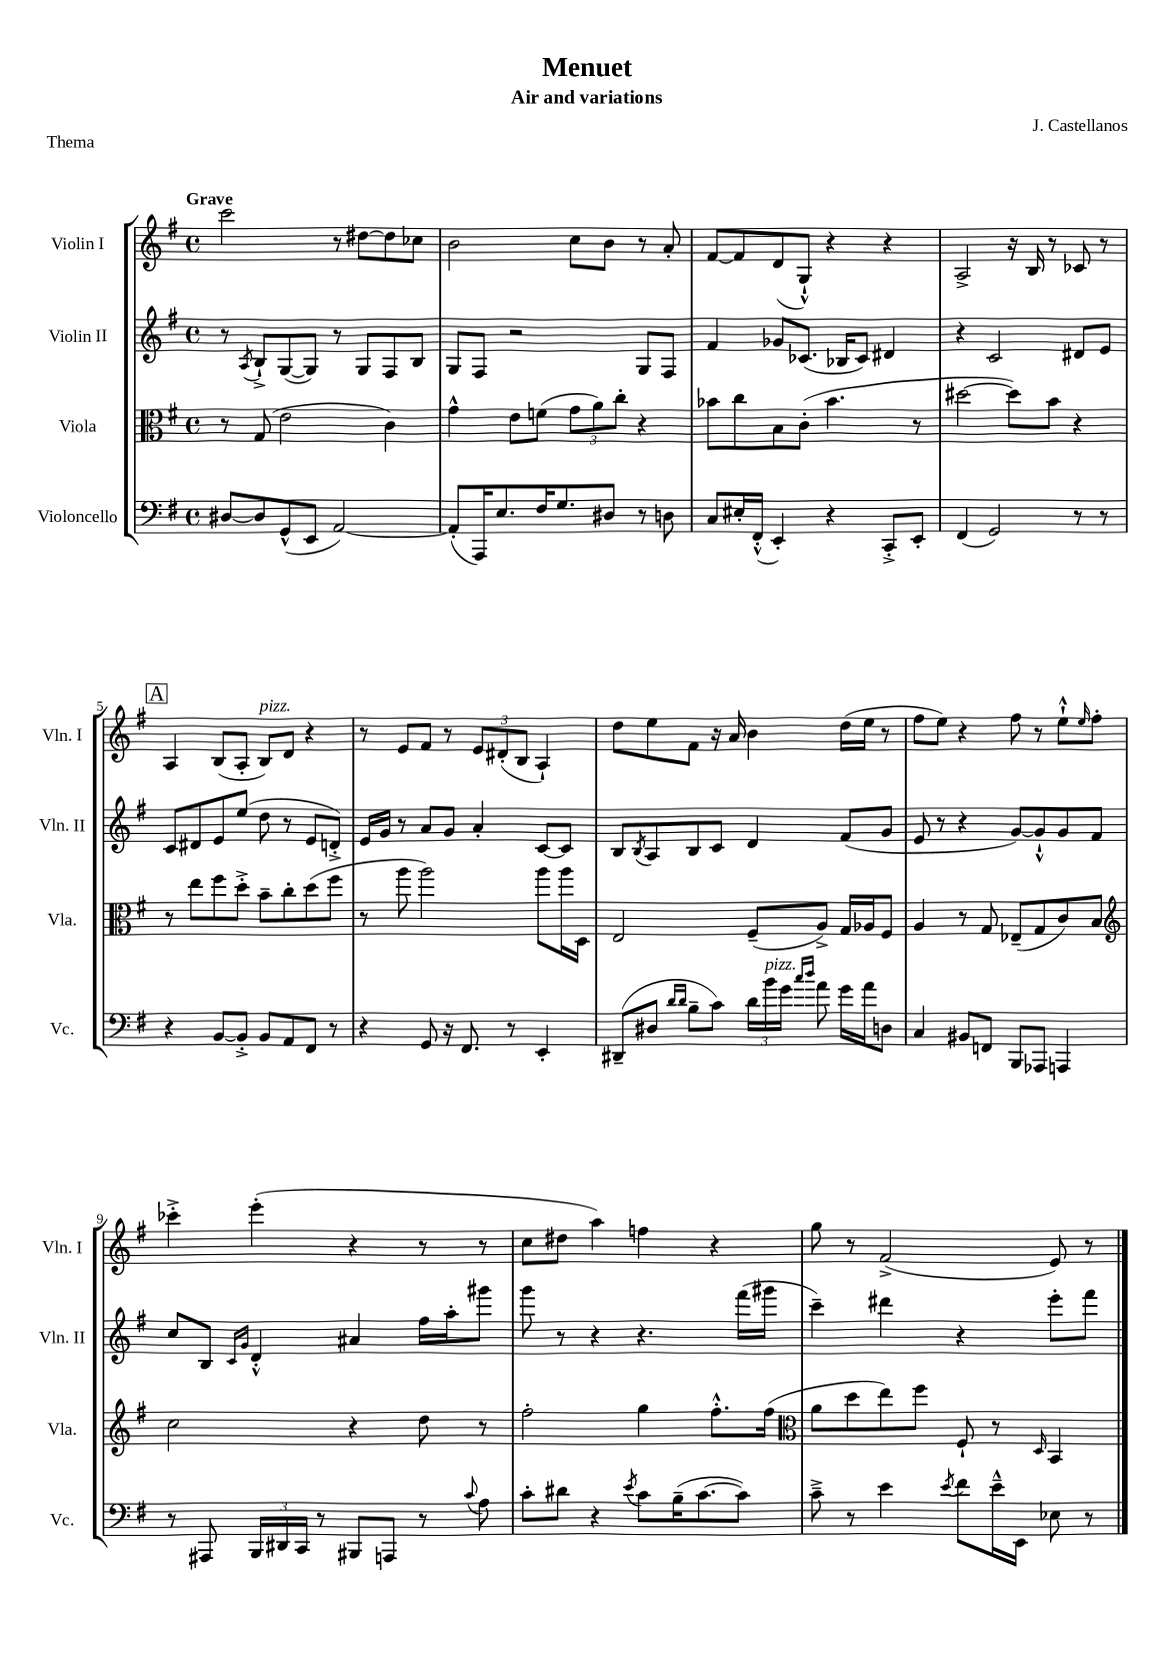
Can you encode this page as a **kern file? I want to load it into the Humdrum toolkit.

**kern	**kern	**kern	**kern
*staff4	*staff3	*staff2	*staff1
*clefF4	*clefC3	*clefG2	*clefG2
*k[f#]	*k[f#]	*k[f#]	*k[f#]
*M4/4	*M4/4	*M4/4	*M4/4
*met(c)	*met(c)	*met(c)	*met(c)
[8D#	8r	8r	2ccc
.	.	8qA	.
8D#]	(8G	8B`^	.
(8GG^^	2e	([8G	.
8EE	.	8G])	.
[2AA)	.	8r	8r
.	.	8G	[8dd#
.	4c)	8F#	8dd#]
.	.	8B	8cc-
=	=	=	=
(8AA']	4g^^	8G	2b
16AAA)	.	8F#	.
8.E	.	.	.
.	8e	2r	.
16F#	(8f	.	.
8.G	.	.	.
.	12g	.	8cc
.	12a)	.	.
8D#	.	.	8b
.	12cc'	.	.
8r	4r	8G	8r
8D	.	8F#	8a'
=	=	=	=
8C	8b-	4f#	[8f#
16E#'	8cc	.	8f#]
(16FF#'^^	.	.	.
4EE')	8B	8g-	(8d
.	(8c'	(8.c-	8G`^^)
4r	4.b-	.	4r
.	.	16B-	.
.	.	8c-)	.
8CC'^	.	4d#	4r
8EE'	8r	.	.
=	=	=	=
(4FF#	[2dd#	4r	2A^
2GG)	.	2c	.
.	8dd#])	.	16r
.	.	.	16B
.	8b	.	8r
8r	4r	8d#	8c-
8r	.	8e	8r
=	=	=	=
4r	8r	8c	4A
.	8ee	8d#	.
[8BB	8ff#	8e	(8B
8BB'^]	8dd'^	(8ee	8A'
8BB	8b~	8dd	8B)
8AA	8cc'	8r	8d
8FF#	(8dd	8e	4r
8r	8ff#	8d'^)	.
=	=	=	=
4r	8r	16e	8r
.	.	16g	.
.	8aa	8r	8e
8GG	2aa)	8a	8f#
16r	.	8g	8r
8.FF#	.	.	.
.	.	4a'	12e
.	.	.	(12d#'
8r	.	.	.
.	.	.	12B
4EE'	8aa	[8c	4A`)
.	16aa	8c]	.
.	16D	.	.
=	=	=	=
(8DD#~	2E	8B	8dd
.	.	8qB	.
8D#	.	8A	8ee
16qqd	.	.	.
16qqd	.	.	.
8B~	.	8B	8f#
8c)	.	8c	16r
.	.	.	16a
24d	(8F#~	4d	4b
24b	.	.	.
24g	.	.	.
16qqcc	.	.	.
16qqdd	.	.	.
8a	8A^)	.	.
16g	16G	(8f#	(16dd
16a	16A-	.	16ee
8D	8F#	8g	8r
=	=	=	=
4C	4A	8e	8ff#
.	.	8r	8ee)
8BB#	8r	4r	4r
8FF	8G	.	.
8BBB	(8E-~	[8g)	8ff#
8AAA-	8G	8g`^^]	8r
4AAA	8c)	8g	8ee`^^
.	.	.	16qqee
.	8B	8f#	8ff#'
=	=	=	=
*	*clefG2	*	*
8r	2cc	8cc	4ccc-'^
8AAA#	.	8B	.
.	.	16qqc	.
.	.	16qqg	.
24BBB	.	4d'^^	(4eee'
24DD#	.	.	.
24CC	.	.	.
8r	.	.	.
8BBB#	4r	4a#	4r
8AAA	.	.	.
8r	8dd	16ff#	8r
.	.	16aa'	.
8qqc	.	.	.
8A	8r	8ggg#	8r
=	=	=	=
8c'	2ff#'	8ggg	8cc
8d#	.	8r	8dd#
4r	.	4r	4aa)
8qe	.	.	.
8c	4gg	4.r	4ff
(16B~	.	.	.
[8.c	.	.	.
.	8.ff#'^^	.	4r
8c])	.	(16fff#	.
.	(16ff#	16ggg#	.
=	=	=	=
*	*clefC3	*	*
8c~^	8a	4ccc~)	8gg
8r	8dd	.	8r
4e	8ee)	4ddd#	(2f#^
.	8ff#	.	.
8qe	.	.	.
8f#	8F#`	4r	.
16e~^^	8r	.	.
16EE	.	.	.
.	16qqD	.	.
8E-	4BB	8eee'	8e)
8r	.	8fff#	8r
==	==	==	==
*-	*-	*-	*-
